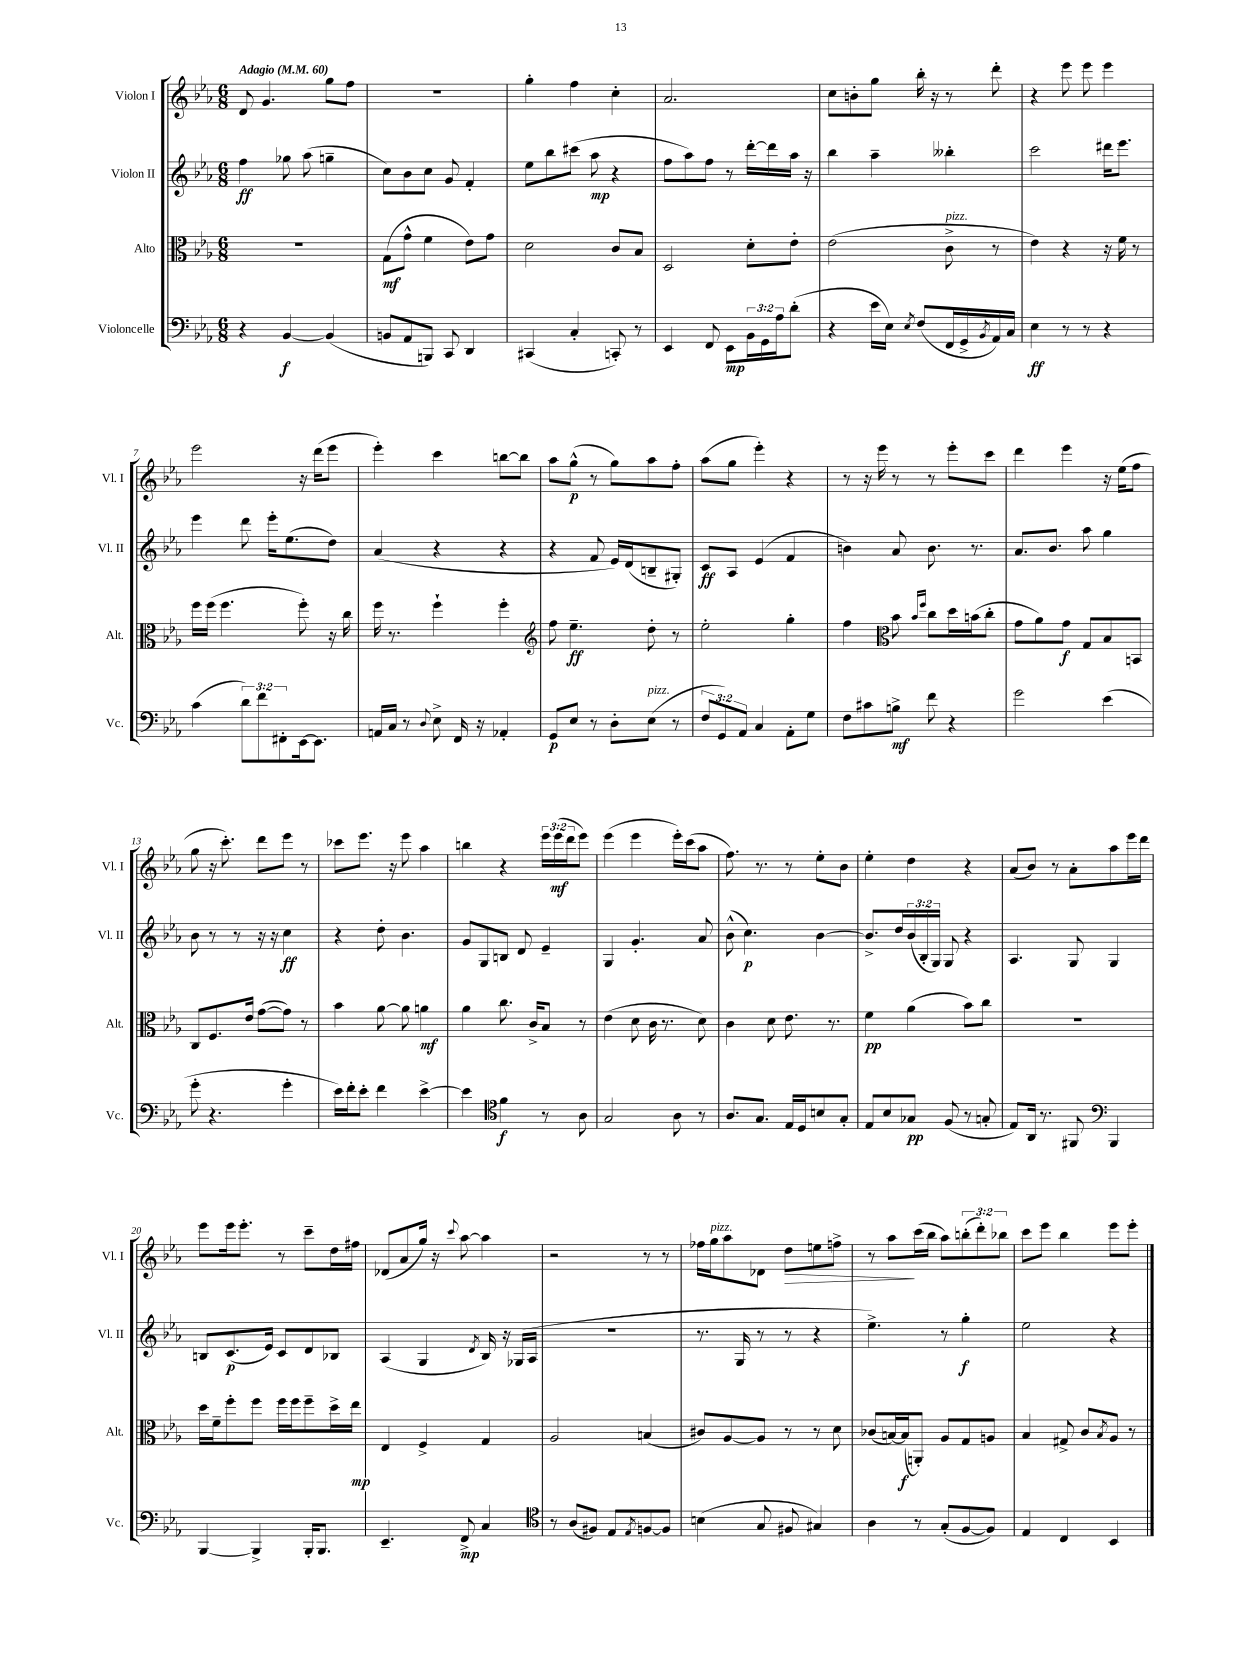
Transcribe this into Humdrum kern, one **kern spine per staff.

**kern	**kern	**kern	**kern
*staff4	*staff3	*staff2	*staff1
*clefF4	*clefC3	*clefG2	*clefG2
*k[b-e-a-]	*k[b-e-a-]	*k[b-e-a-]	*k[b-e-a-]
*M6/8	*M6/8	*M6/8	*M6/8
*MM60	*MM60	*MM60	*MM60
4r	2.r	4ff	8d
.	.	.	4.g
[4BB-	.	8gg-	.
.	.	(8aa-	.
(4BB-]	.	4gg~	8gg
.	.	.	8ff
=	=	=	=
8BB	(8G	8cc)	2.r
8AA-	8g^^	8b-	.
8BBB)	4f	8cc	.
8CC	.	8g	.
4DD	8e-)	4f'	.
.	8g	.	.
=	=	=	=
(4CC#	2d	8ee-	4gg'
.	.	8bb-	.
4C'	.	(8ccc#	4ff
.	.	8aa-	.
8CC')	8c	4r	4cc'
8r	8B-	.	.
=	=	=	=
4EE-	2D	8ff	2.a-
.	.	8aa-)	.
8FF	.	8ff	.
8EE-	.	8r	.
24BB-	8d'	[16ddd'	.
24GG	.	.	.
.	.	16ddd]	.
24A-	.	.	.
(8d'	8e-'	16aa-	.
.	.	16r	.
=	=	=	=
4r	(2e-	4bb-	8cc
.	.	.	8b'
16e-	.	4aa-~	8gg
16E-)	.	.	.
8qE-	.	.	.
(8F	.	.	16bb-'
.	.	.	16r
16FF	8c^	4bb--'	8r
16GG^	.	.	.
8qBB-	.	.	.
16AA-)	8r	.	8ddd'
16C	.	.	.
=	=	=	=
4E-	4e-)	2ccc	4r
8r	4r	.	8eee-
8r	.	.	8eee-
4r	16r	16ddd#	4eee-
.	16f	8.eee-	.
.	8r	.	.
=	=	=	=
(4c	16ff	4eee-	2eee-
.	(16ff	.	.
.	4.ff	.	.
12d)	.	8ddd	.
12f	.	.	.
.	.	16eee-'	.
12FF#'	.	.	.
.	.	(8.ee-	.
[16EE-	8ff')	.	16r
8.EE-]	.	.	(16ddd
.	16r	8dd)	8eee-
.	16cc	.	.
=	=	=	=
16AA	16ff	(4a-	4eee-')
16C	8.r	.	.
8r	.	.	.
8qqD	.	.	.
8E-^	4ff`	4r	4ccc
16FF	.	.	.
16r	.	.	.
4AA-'	4ff'	4r	[8bb
.	.	.	8bb]
=	=	=	=
*	*clefG2	*	*
8GG	8ff	4r	8aa-
8E-	4.ee-~	.	(8gg^^
8r	.	8f	8r
8D'	.	16e-)	8gg)
.	.	(16d	.
(8E-	8dd'	8B~	8aa-
8r	8r	8G#')	8ff'
=	=	=	=
12F	2ee-'	8c	(8aa-
12GG)	.	.	.
.	.	8A-	8gg
12AA-	.	.	.
4C	.	(4e-	4eee-')
8AA-'	4gg'	4f	4r
8G	.	.	.
=	=	=	=
8F	4ff	4b)	8r
8c#	.	.	16r
.	.	.	16eee-
*	*clefC3	*	*
8B^	8b-	8a-	8r
.	16qqb-	.	.
.	16qqff	.	.
8f	8cc	8.b	8r
4r	16dd	.	8eee-'
.	(16b	8.r	.
.	8cc'	.	8ccc
=	=	=	=
2g	8g	8.a-	4ddd
.	8a-)	.	.
.	.	8.b-	.
.	8g	.	4eee-
.	8G	8aa-	.
(4e-	8B-	4gg	16r
.	.	.	(16ee-
.	8BB	.	8ff
=	=	=	=
8g'	8C	8b-	8gg
4.r	8.F	8r	16r
.	.	.	8.ccc')
.	.	8r	.
.	16e-	.	.
.	([8g	16r	8ddd
.	.	16r	.
4g'	8g])	4cc	8eee-
.	8r	.	8r
=	=	=	=
16e-)	4b-	4r	8ccc-
16f'	.	.	.
8e-'	.	.	8.eee-
4f	[8a-	8dd'	.
.	.	.	16r
.	8a-]	4.b-	8eee-
[4e-^	4a	.	4aa-
=	=	=	=
4e-]	4a-	8g	4bb
.	.	8G	.
*clefC4	*	*	*
4f	8.cc	8B	4r
.	.	8d	.
.	16c^	.	.
8r	8B-	4e-~	24eee-
.	.	.	(24eee-
.	.	.	24ddd
8A-	8r	.	8eee-)
=	=	=	=
2G	(4e-	4G	(4eee-
.	8d	4.g'	4eee-
.	16c	.	.
.	8.r	.	.
8A-	.	.	16eee-')
.	.	.	(16ccc
8r	8d)	8a-	8aa-
=	=	=	=
8.A-	4c	(8b-^^	8.ff)
.	.	4.cc)	.
8.G	.	.	8.r
.	8d	.	.
16E-	8.e-	.	8r
16D	.	.	.
8B	.	[4b-	8ee-'
.	8.r	.	.
8G'	.	.	8b-
=	=	=	=
8E-	4f	8.b-^]	4ee-'
8B-	.	.	.
.	.	16dd	.
8G-	(4a-	(24b-	4dd
.	.	24B-'	.
.	.	24G)	.
(8F	.	8G	.
8r	8b-)	4r	4r
8G'	8cc	.	.
=	=	=	=
8E-)	2.r	4.A-	(8a-
16AA-	.	.	8b-)
8.r	.	.	.
.	.	.	8r
8FF#	.	8G	8a-'
*clefF4	*	*	*
4BBB-	.	4G	8aa-
.	.	.	16eee-
.	.	.	16ddd
=	=	=	=
[4BBB-	16dd	8B	8eee-
.	16f~	.	.
.	8ff'	(8.c	16eee-
.	.	.	8.eee-'
4BBB-^]	8ff	.	.
.	.	16e-)	.
.	16ff	8c	8r
.	16ff	.	.
16BBB-'	8ff~	8d	8ccc~
8.BBB-	.	.	.
.	16dd^	8B-	16dd
.	16ee-	.	16ff#
=	=	=	=
4.EE-~	4E-	(4A-	(8d-
.	.	.	8a-
.	4F^	4G	16gg)
.	.	.	16r
.	.	.	8qqccc
8FF^	.	.	[8aa-
.	.	8qd	.
4C	4G	16B-)	4aa-]
.	.	16r	.
.	.	(16G-	.
.	.	16A-	.
=	=	=	=
*clefC4	*	*	*
8r	2A-	2.r	2r
(8A-	.	.	.
8F#)	.	.	.
8E-	.	.	.
8qE-	.	.	.
[8F	(4B	.	8r
8F]	.	.	8r
=	=	=	=
(4B	8c#)	8.r	16ff-
.	.	.	16gg
.	[8A-	.	8aa-
.	.	16G	.
8G	8A-]	8r	8d-
8F#	8r	8r	8dd
4G#)	8r	4r	8ee
.	8d	.	8ff^
=	=	=	=
4A-	(8c-	4.ee-^)	8r
.	[16B)	.	8aa-
.	(16B]	.	.
8r	8AA')	.	(16ccc
.	.	.	16bb-
(8G'	8A-	8r	8aa-)
[8F	8G	4gg'	(12bb'
.	.	.	12ddd')
8F])	8A	.	.
.	.	.	12bb-
=	=	=	=
4E-	4B-	2ee-	8ccc
.	.	.	8eee-
4C	8G#^	.	4bb-
.	8c	.	.
.	8qB-	.	.
4BB-	8A-	4r	8eee-
.	8r	.	8eee-'
==	==	==	==
*-	*-	*-	*-
